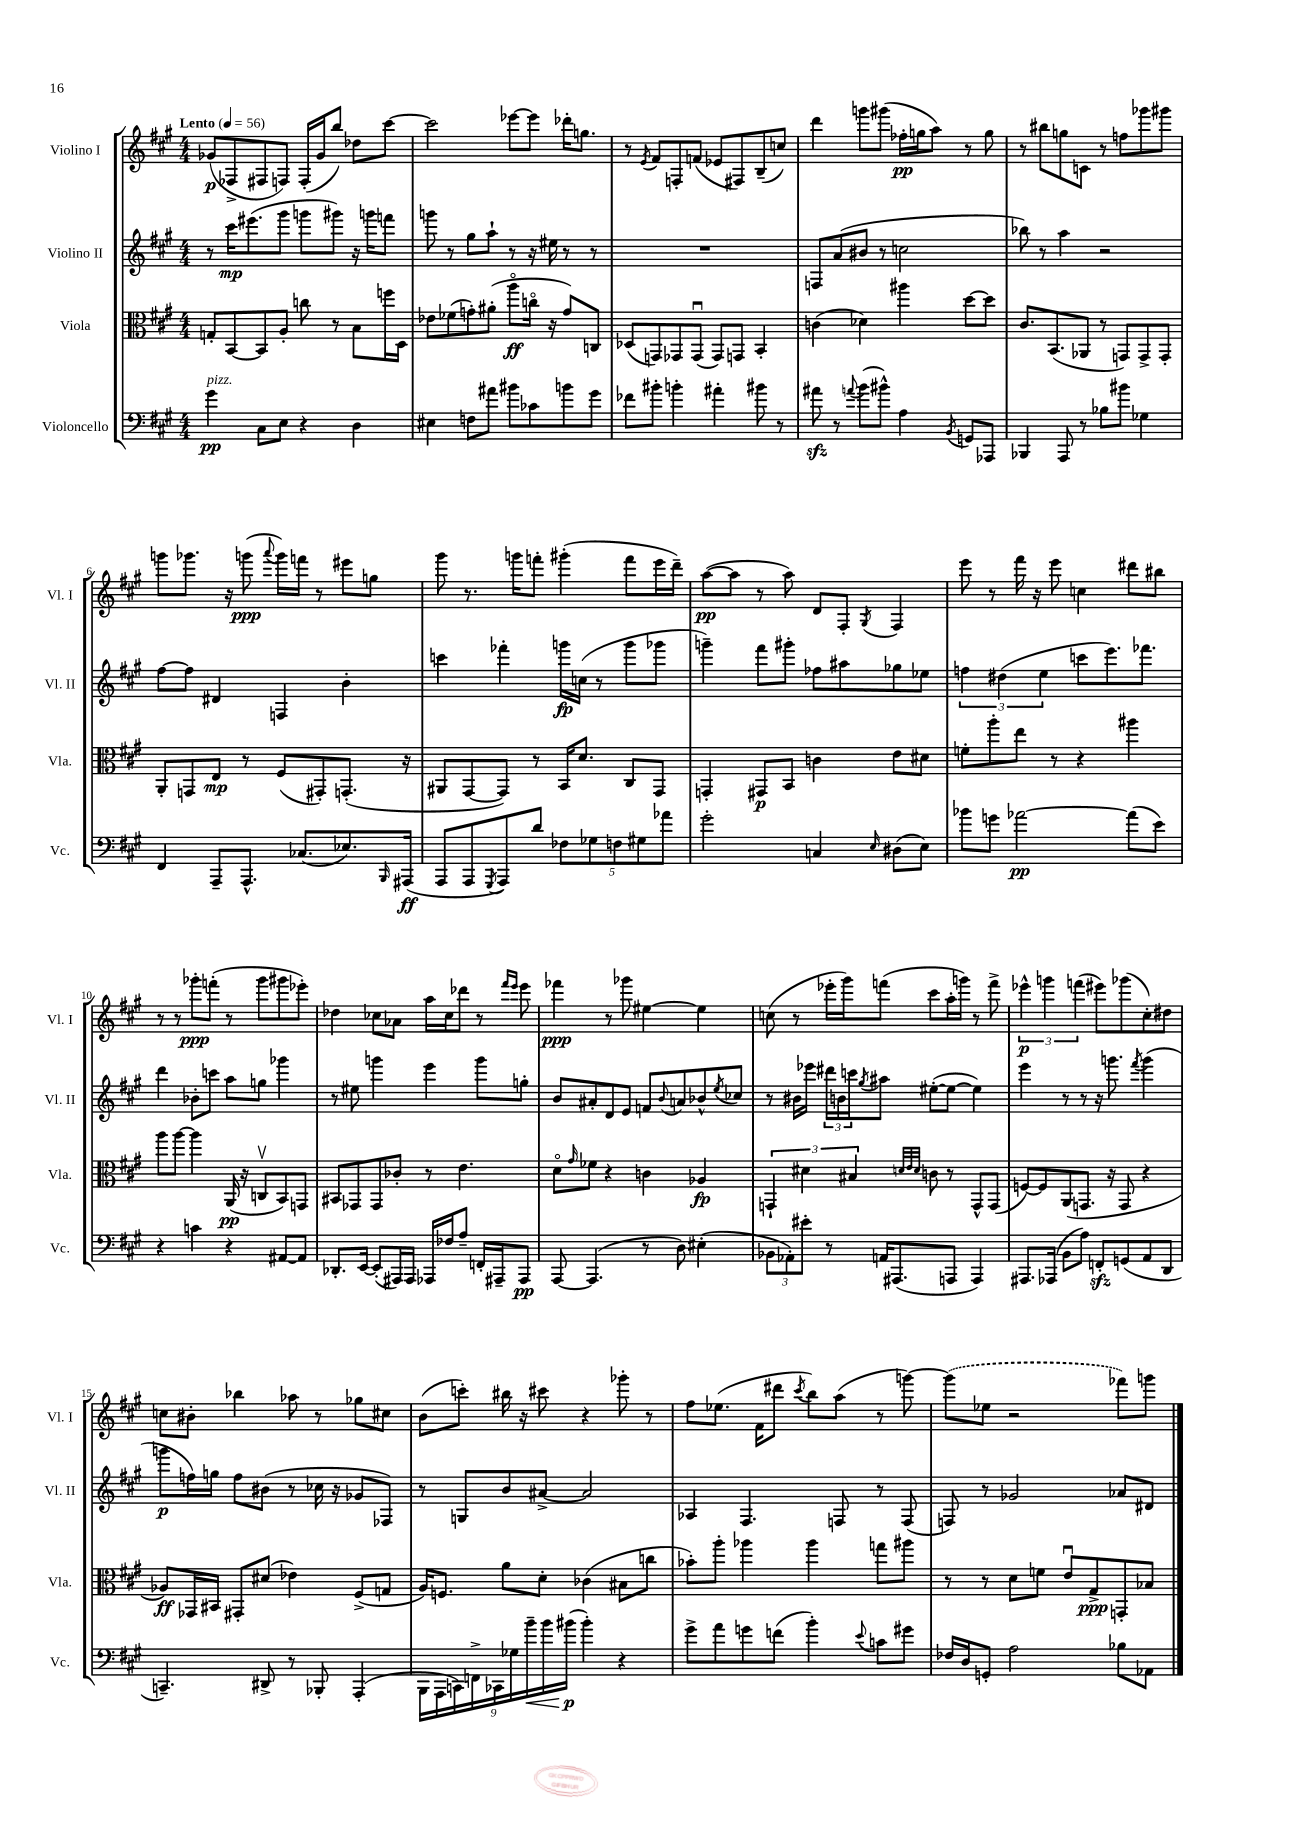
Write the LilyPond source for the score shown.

<<
\new StaffGroup <<
\new Staff = "s0" \with { instrumentName = "Violino I" shortInstrumentName = "Vl. I" } {
    \clef treble \key a \major \numericTimeSignature \time 4/4 \tempo "Lento" 4 = 56
    ges'8\p( fes8-> fis8 f8) f16-.( ges'16 b''8) des''8 cis'''8~ |
    cis'''2 ees'''8~ ees'''8 des'''16-. g''8. |
    r8 \acciaccatura { e'8 } fis'8 f8-. f'8( ees'8 fis8) b8--( c''8) |
    d'''4 g'''8 gis'''8( fes''16-.\pp g''16 a''8) r8 g''8 |
    r8 bis''8 g''8 c'8 r8 f''8 ges'''8 gis'''8 |
    g'''8 ges'''8. r16 g'''8\ppp( \appoggiatura { a'''8 } g'''16) f'''16 r8 eis'''8 g''8 |
    gis'''8 r8. g'''16 f'''8-. gis'''4-.( f'''8 e'''16 d'''16--) |
    a''8~\pp( a''8 r8 a''8) d'8 fis8-. \acciaccatura { gis8 } fis4 |
    e'''8 r8 fis'''16 r16 e'''8 c''4 dis'''8 bis''8 |
    r8 r8 ges'''8-.\ppp f'''8-.( r8 ges'''8 gis'''8 ees'''8-.) |
    des''4 ces''8 aes'8 a''16 ces''16 des'''8 r8 \grace { fis'''16 e'''16 } e'''8 |
    fes'''4\ppp r8 ges'''8 eis''4~ eis''4 |
    c''8( r8 ees'''16-. gis'''16) f'''8( cis'''8 a''16-. g'''16) r8 f'''8-> |
    \tuplet 3/2 { ees'''4-^\p g'''4 f'''4( } eis'''8) ges'''8( cis''8-.) dis''8 |
    c''8 bis'8-. bes''4 aes''8 r8 ges''8 cis''8 |
    b'8( c'''8-.) bis''16 r16 cis'''8 r4 ges'''8-. r8 |
    fis''8 ees''8.( fis'16 dis'''8 \acciaccatura { cis'''8 } b''8) a''8( r8 g'''8~) |
    \once \slurDashed g'''8( ees''8 r2 fes'''8) g'''8 \bar "|." |
}
\new Staff = "s1" \with { instrumentName = "Violino II" shortInstrumentName = "Vl. II" } {
    \clef treble \key a \major \numericTimeSignature \time 4/4
    r8 cis'''16\mp eis'''8.( gis'''8 g'''8 gis'''8) r16 g'''16 f'''8 |
    g'''8 r8 gis''8 a''8-! r8 r16 eis''16 r8 r8 |
    R1 |
    f8 a'8( bis'8 r8 c''2 |
    bes''8) r8 a''4 r2 |
    fis''8~ fis''8 dis'4 f4 b'4-. |
    c'''4 fes'''4-. g'''16\fp c''16( r8 g'''8 ges'''8 |
    g'''4--) fis'''8 gis'''8-. fes''8 ais''8 ges''8 ees''8 |
    \tuplet 3/2 { f''4 dis''4( e''4 } c'''8 e'''8.) fes'''8. |
    d'''4 bes'8-. c'''8 a''8 g''8 ges'''4 |
    r8 eis''8 g'''4 e'''4 g'''8 g''8-. |
    b'8 ais'8-. d'8 e'8 f'8 \appoggiatura { b'8 } a'8 bes'8-^ \acciaccatura { e''8 } ces''8 |
    r8 bis'16 ees'''16 \tuplet 3/2 { dis'''16 b'16 c'''16 } \acciaccatura { gis''8 } ais''8 eis''8~-.( eis''8~ eis''4) |
    e'''4 r8 r8 r16 g'''8. \acciaccatura { fis'''8 } g'''4( |
    g'''8\p f''16) g''16 f''8 bis'8( r8 ces''16 r16 ges'8 fes8) |
    r8 g8 b'8 ais'8~-> ais'2 |
    aes4 fis4. f8 r8 f8( |
    f8) r8 ges'2 aes'8 dis'8 \bar "|." |
}
\new Staff = "s2" \with { instrumentName = "Viola" shortInstrumentName = "Vla." } {
    \clef alto \key a \major \numericTimeSignature \time 4/4
    g8-. b,8~ b,8 a8-. c''8 r8 b8 f''16 d16 |
    ees'8 fes'8( g'8-.) ais'8-.( a''8\flageolet\ff c''16\flageolet r16 g'8) c8 |
    des8( g,8) ges,8 ges,8\downbow( ges,8) g,8 b,4-. |
    c'4( des'4) ais''4 d''8~ d''8 |
    cis'8. b,8.( aes,8 r8 g,8) g,8-> g,8-. |
    a,8-. g,8 e8\mp r8 fis8( gis,8-.) g,8.-.( r16 |
    ais,8 gis,8~ gis,8) r8 b,16 d'8. cis8 gis,8 |
    g,4-. gis,8\p b,8 c'4 e'8 dis'8 |
    f'8-. a''8-. e''8 r8 r4 ais''4 |
    a''8 a''8~ a''4 a,16\pp( r16 c8\upbow b,8) g,8 |
    bis,8 ges,8 ges,8 ces'8-. r8 e'4. |
    d'8\flageolet \grace { gis'16 } fes'8 r4 c'4 aes4\fp |
    \tuplet 3/2 { g,4-! dis'4 bis4 } \grace { d'32 e'32 d'32 } c'8 r8 g,8-^ g,8( |
    f8~) f8 a,8( g,8. r16 g,8 r4 |
    aes8\ff) ges,16 bis,16 gis,8-. dis'8( ees'4) fis8->( g8 |
    a16) f8. a'8 d'8-. ces'4( bis8 c''8 |
    bes'8-.) a''8-. aes''4 aes''4 g''8 ais''8 |
    r8 r8 d'8 f'8 e'8\downbow gis8->\ppp g,8-. bes8 \bar "|." |
}
\new Staff = "s3" \with { instrumentName = "Violoncello" shortInstrumentName = "Vc." } {
    \clef bass \key a \major \numericTimeSignature \time 4/4
    gis'4\pp^\markup { \italic "pizz." } cis8 e8 r4 d4 |
    eis4 f8 ais'8 bis'8 ces'8 b'8 gis'8 |
    fes'8 bis'8-. b'4-. ais'4-. bis'8 r8 |
    ais'8\sfz r8 \appoggiatura { a'8 } b'8( bis'8-^) a4 \acciaccatura { b,8 } g,8 aes,,8 |
    bes,,4 a,,8 r8 bes8 bis'8 ges4 |
    fis,4 a,,8-- a,,8.-^ ces8.( ees8.) \grace { b,,16 } ais,,16\ff( |
    a,,8 a,,8 \acciaccatura { gis,,8 } a,,8) d'8 \tuplet 5/4 { fes8 ges8 f8 gis8 aes'8 } |
    gis'2-. c4 \grace { e16 } dis8( e8) |
    bes'8 g'8 aes'2~\pp aes'8( e'8) |
    r4 c'4 r4 ais,8~ ais,8 |
    des,8.-. e,16~ e,8-.( ais,,16) ais,,16 aes,,16 fes16 a8-- f,16-. ais,,16-- ais,,8\pp |
    a,,8~ a,,4.( r8 d8) eis4-.( |
    \tuplet 3/2 { bes,8 aes,8-.) eis'8-. } r8 a,16 ais,,8.( a,,8 a,,4) |
    ais,,8. aes,,16( b,8 a8) f,8-.\sfz g,8( a,8 d,8 |
    c,4.--) dis,8-> r8 bes,,8-. a,,4-.( |
    \tuplet 9/8 { b,,16 a,,16 c,16) f,16-> ces,16 ges16 b'16--\< b'16 bis'16\p\!( } bis'4-.) r4 |
    gis'8-> a'8 g'8 f'8( b'4-.) \appoggiatura { e'8 } c'8 gis'8 |
    fes16 d16 g,8-. a2 bes8 aes,8 \bar "|." |
}
>>
>>
